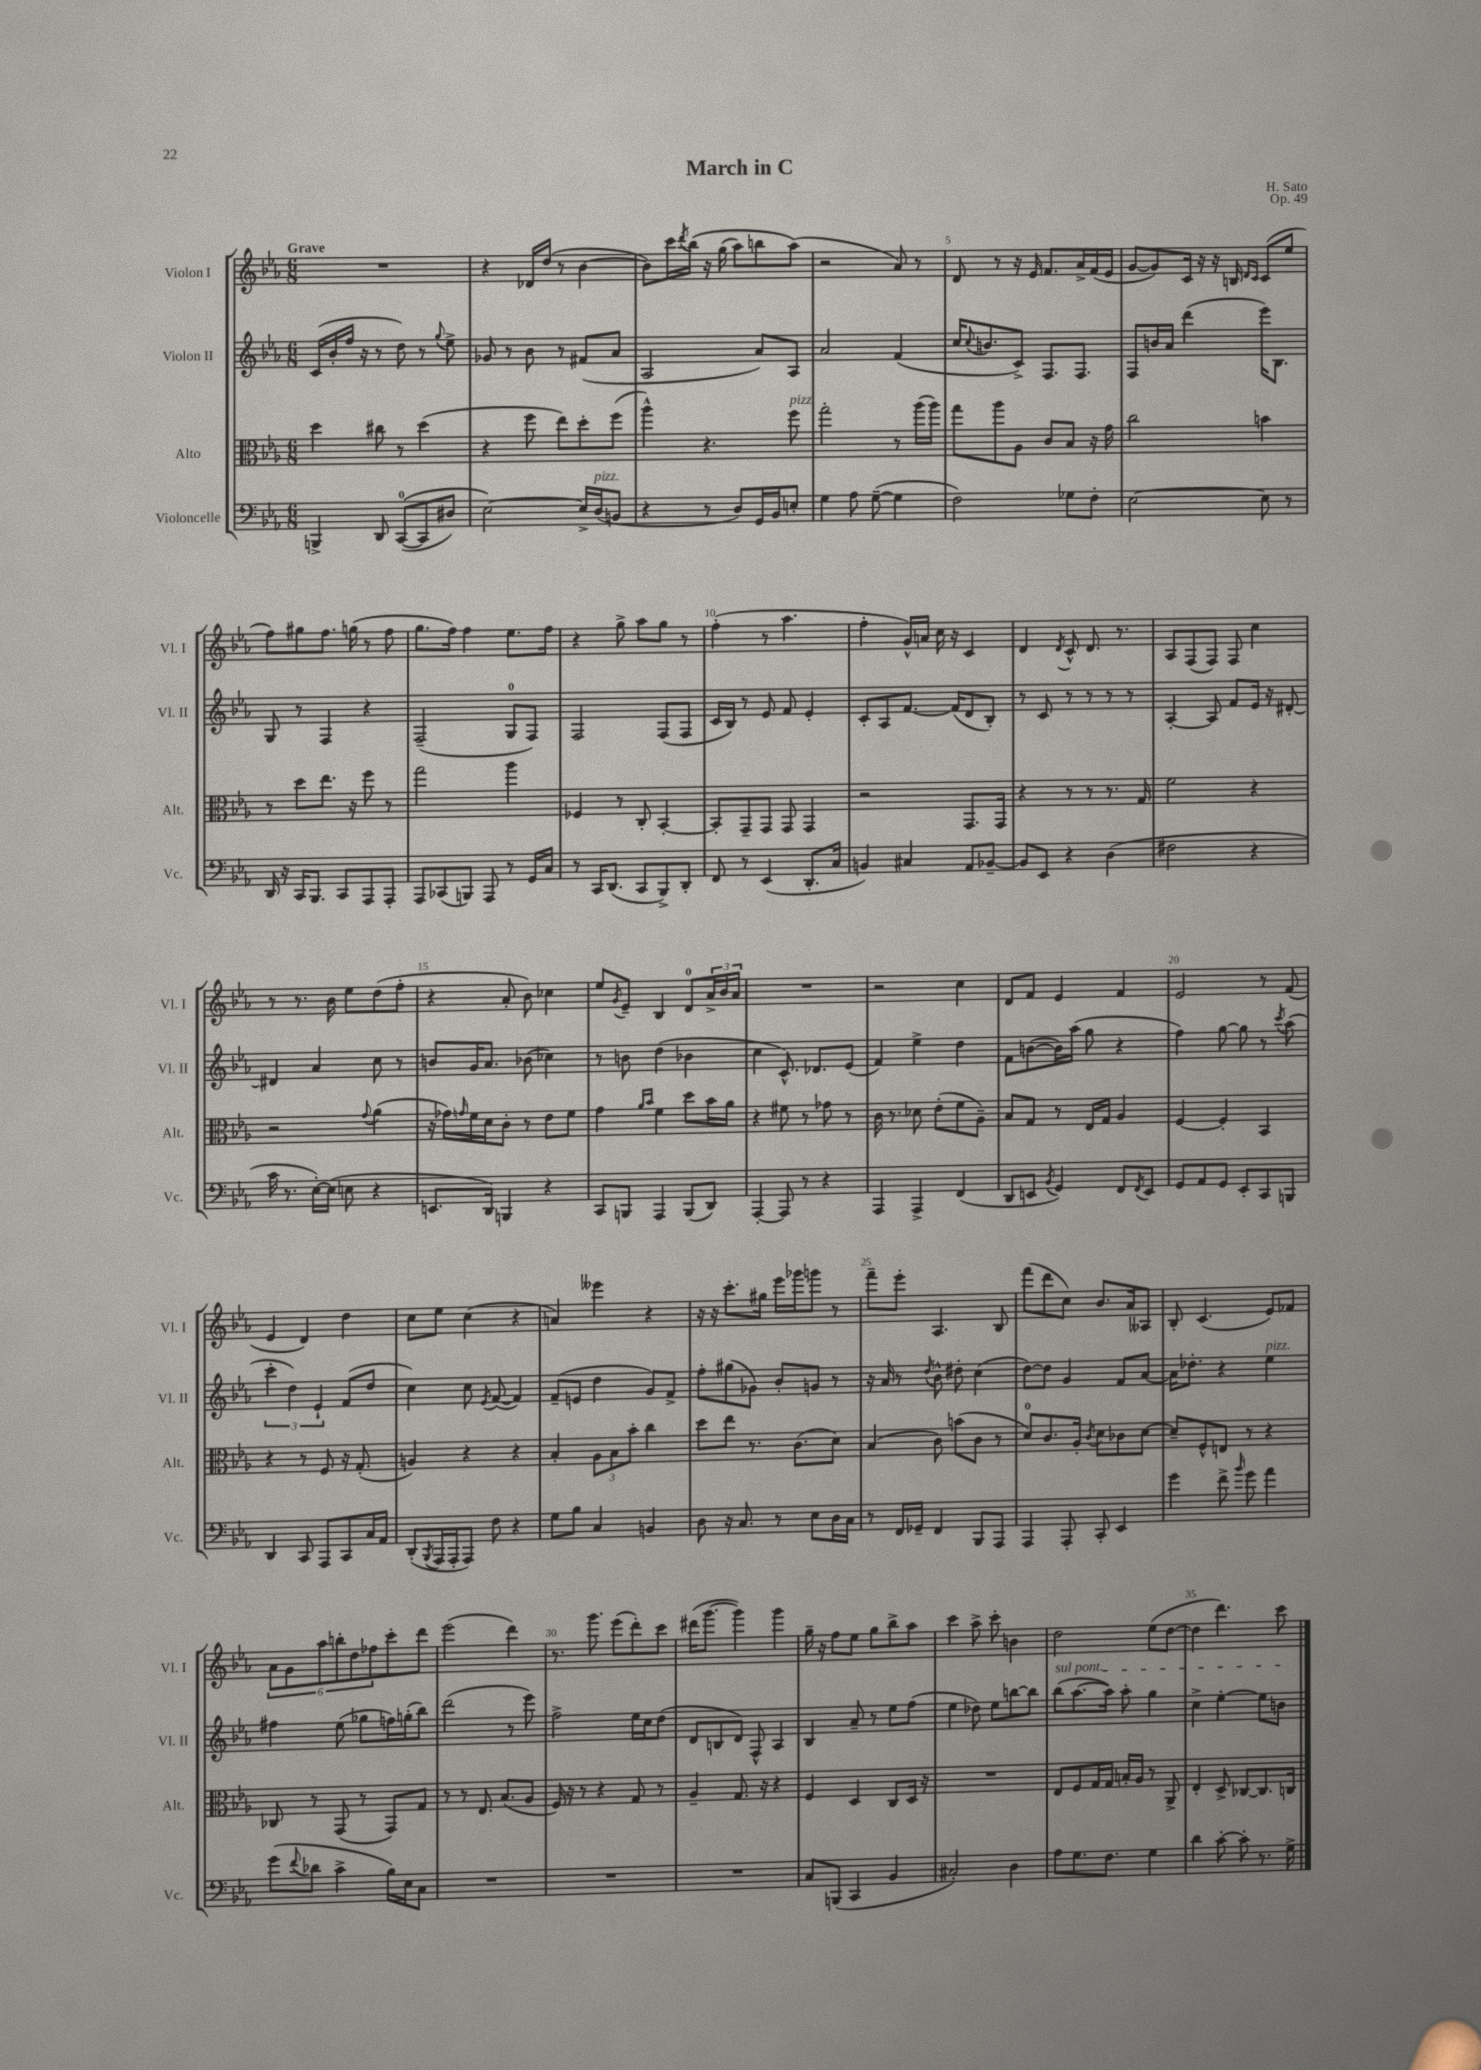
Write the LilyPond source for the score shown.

\header { title = "March in C" composer = "H. Sato" opus = "Op. 49" }
<<
\new StaffGroup <<
\new Staff = "s0" \with { instrumentName = "Violon I" shortInstrumentName = "Vl. I" } {
    \clef treble \key ees \major \numericTimeSignature \time 6/8 \tempo "Grave"
    R2. |
    r4 des'16 d''16( r8 bes'4~ |
    bes'8) c'''16 \acciaccatura { d'''8 } bes''16\( r16 g''16( aes''8) b''8 aes''8(\) |
    r2 aes'8) r8 |
    d'8 r8 r16 ees'16 f'8. aes'16-> f'16( ees'16 |
    g'8~ g'8) c'16 r16 r16 b16 \grace { d'16 c'16 } c'8( ees''8 |
    f''8) gis''8 f''8. g''16( r8 f''8 |
    g''8. f''16) f''4 ees''8. f''16 |
    r4 g''8-> aes''8 g''8 r8 |
    f''4-.( r8 aes''4. |
    f''4-. g'16-^) a'16 c''16 r16 c'4 |
    d'4 \acciaccatura { d'8 } c'8-^ d'8. r8. |
    aes8 f8( f8) f8 c''4 |
    r8 r8. bes'16 ees''8 d''8( f''8-. |
    r4 aes'8-. bes'8) ces''4 |
    ees''8 \acciaccatura { g'8 } ees'8-- bes4 d'8-0 \tuplet 3/2 { aes'16-> bes'16 aes'16 } |
    R2. |
    r2 c''4 |
    d'8 f'8 ees'4 f'4 |
    ees'2 r8 f'8( |
    ees'4 d'4) d''4 |
    c''8 ees''8 c''4( r4 |
    a'4) eeses'''4 r4 |
    r16 r16 c'''8.-. gis''16 ees'''16 ges'''16 g'''8 r8 |
    f'''8-- ees'''8-. aes4. bes8 |
    f'''8( d'''8 c''8) bes'8. aes'16 aeses8 |
    bes8-. c'4.( ees'8) fes'8 |
    \tuplet 6/4 { aes'8 g'8 aes''8 b''8-. d''8 fes''8 } c'''8-. d'''8 |
    ees'''2( d'''4) |
    r8. g'''8. ees'''8( d'''8-.) c'''8 |
    dis'''16( g'''8.~ g'''4) g'''4 |
    g''16-- r16 f''8 ees''8 g''8 bes''8-> aes''8 |
    c'''4 aes''8-> c'''8-. b'4 |
    d''2 ees''8( d''8~ |
    d''4 d'''4.) c'''8 \bar "|." |
}
\new Staff = "s1" \with { instrumentName = "Violon II" shortInstrumentName = "Vl. II" } {
    \clef treble \key ees \major \numericTimeSignature \time 6/8
    c'16( bes'16-. f''16 r16 r8 d''8) r8 \appoggiatura { g''8 } ees''8-> |
    ges'8 r8 bes'8 r8 fis'8( aes'8 |
    aes2 aes'8) aes8 |
    aes'2 f'4( |
    c''16 \appoggiatura { c''8 } b'8. c'8->) f8. f8. |
    f8 b'16 aes'16 d'''4( ees'''16) bes8. |
    g8 r8 f4 r4 |
    f2--( g8-0 f8) |
    f2 f8( f8 |
    c'16 bes16) r8 ees'8 f'8 ees'4-. |
    c'8-. aes8 f'8.~ f'16( d'8 bes8-.) |
    r8 c'8 r8 r8 r8 r8 |
    aes4~-. aes8 f'8 ees'16 r16 dis'8~-. |
    dis'4 aes'4 c''8 r8 |
    b'8 g'16 aes'8. bes'8( ces''4) |
    r8 b'8 d''4( bes'4 |
    c''4 c'8.-^) des'8. ees'8( |
    f'4) ees''4-> d''4 |
    f'8 b'8~( b'16) aes''16( g''8 r4 |
    f''4) g''8~ g''8 r8 \acciaccatura { c'''8 } aes''8( |
    \tuplet 3/2 { c'''4-. d''4) ees'4-! } f'8( d''8 |
    c''4) c''8 \acciaccatura { ees'8 } f'8~( f'4) |
    f'8--( e'8 d''4 g'8) f'8-> |
    f''8-. gis''8( ges'8) bes'8-. g'8 r8 |
    r16 aes'16 r8 \acciaccatura { d''8 } bes'8-^ dis''8-. c''4( |
    d''8~) d''8 g'4 f'8 aes'8~ |
    aes'16 des''8.-. r4 ees''4^\markup { \italic "pizz." } |
    fis''4 ees''8( ges''8 f''16) g''16-.( bes''8) |
    d'''2( r8 ees'''8) |
    f''2-> ees''16 c''16 d''8( |
    d'8 b8 d'8) f8-^ aes4 |
    bes4 aes'8-- r8 ees''8 f''8( |
    ees''4 des''8) ees''8 b''8~ b''8 |
    \once \override TextSpanner.bound-details.left.text = \markup { \italic "sul pont." } bes''8\startTextSpan( aes''8.~ aes''16) aes''8-. g''4 |
    c''4-> ees''4~-. ees''8 b'8\stopTextSpan \bar "|." |
}
\new Staff = "s2" \with { instrumentName = "Alto" shortInstrumentName = "Alt." } {
    \clef alto \key ees \major \numericTimeSignature \time 6/8
    d''4 cis''8 r8 d''4( |
    r4 f''8 ees''8) d''8-. f''8( |
    aes''4-^) r4. f''8^\markup { \italic "pizz." } |
    g''2-. r8 aes''16( aes''16) |
    g''8 aes''8 aes8 c'8 bes8 r16 g'16 |
    c''2 b'4 |
    r8 d''8 ees''8. r16 f''8 r8 |
    g''2 aes''4 |
    fes4 r8 c8-. bes,4~-. |
    bes,8-. g,8-- g,8 g,8 g,4 |
    r2 g,8. g,16 |
    r4 r8 r8 r8. g16 |
    f'2 r4 |
    r2 \appoggiatura { g'8 } aes'4( |
    r16 ges'16) \grace { g'16 } f'16 d'16 c'8-. r8 ees'8 f'8 |
    g'4 \grace { aes'16 bes'16 } f'4 d''8 bes'16 aes'16 |
    r4 fis'8 r8 ges'8 r8 |
    c'16 r8. des'8 ees'8-.( f'8 aes8--) |
    bes8 g8 r8 ees16 g16 aes4 |
    f4~ f4-. bes,4 |
    r4 r8 f8 r16 g8.-.( |
    a4) r4 r4 |
    bes4-. \tuplet 3/2 { aes8 bes8 bes'8-. } c''4 |
    d''8 ees''8 r8. c'8.( d'8) |
    bes4( c'8) b'8( c'8 r8 |
    d'8-0) c'8. aes16-. \acciaccatura { c'8 } d'8 ces'8 d'8~ |
    d'8-- f8-^ e8 r8 r4 |
    ces8 r8 g,8( r8 g,8) g8 |
    r8 r8 ees8. bes8.( aes8 |
    f16) r16 r8 r4 g8 r8 |
    aes4-- g8. r16 r4 |
    f4 d4 c8 d16 r16 |
    R2. |
    ees8 f8 g16 g16 b16-. aes16 r8 aes,8-> |
    ees4-. d8-> ces8~ ces8. c16 \bar "|." |
}
\new Staff = "s3" \with { instrumentName = "Violoncelle" shortInstrumentName = "Vc." } {
    \clef bass \key ees \major \numericTimeSignature \time 6/8
    b,,4-> d,8 c,8-0~(\( c,8 dis8) |
    ees2~\) ees16-> d16^\markup { \italic "pizz." }( b,8 |
    r4 r8 d8) g,16 bes,16 e8-. |
    g4 aes8 g8~--( g4 |
    f2) ges8 f8-. |
    ees2~ ees8 r8 |
    d,16 r16 c,16 bes,,8. c,8 aes,,8 aes,,8-. |
    aes,,8 ces,8( b,,8) aes,,8 r8 g,16 c16 |
    r8 c,16 d,8.( c,8 bes,,8->) d,8-. |
    f,8 r8 ees,4( d,8.-. c16 |
    b,4) cis4 aes,8 bes,8~-- |
    bes,8 ees,8 r4 d4( |
    fis2 r4 |
    c'16 r8. ees16~-.) ees16( e8 r4 |
    e,8. d,16) b,,4 r4 |
    c,8 b,,8 aes,,4 b,,8( d,8) |
    aes,,4~-. aes,,8 r8 r4 |
    aes,,4 aes,,4-> f,4( |
    d,8 e,8 \acciaccatura { bes,8 } g,4) f,8 \acciaccatura { f,8 } e,8 |
    g,8 aes,8 g,8 ees,8-. c,8 b,,8 |
    d,4 c,8 aes,,8 c,8 c16 aes,16 |
    d,8-.( \acciaccatura { bes,,8 } aes,,16 aes,,16-. aes,,8) f8 r4 |
    g8 bes8 c4 b,4 |
    d8 r16 c8. r8 ees8 d16 c16 |
    r8 f,16 ges,16-- f,4 bes,,8 aes,,8 |
    aes,,4 aes,,8-. c,8-. ees,4 |
    g'4 f'8-> \grace { bes'16 } g'8 aes'4 |
    g'8( \appoggiatura { f'8 } des'8 c'4-> bes16) ees16 c8 |
    R2. |
    R2. |
    R2. |
    c8 b,,8( c,4 bes,4 |
    cis2-.) d4 |
    aes8 g8. f8. g4 |
    d'4 c'8~-. c'8-. r8. g16-> \bar "|." |
}
>>
>>
\layout { \context { \Score \override BarNumber.break-visibility = ##(#f #t #t) barNumberVisibility = #(every-nth-bar-number-visible 5) } }
